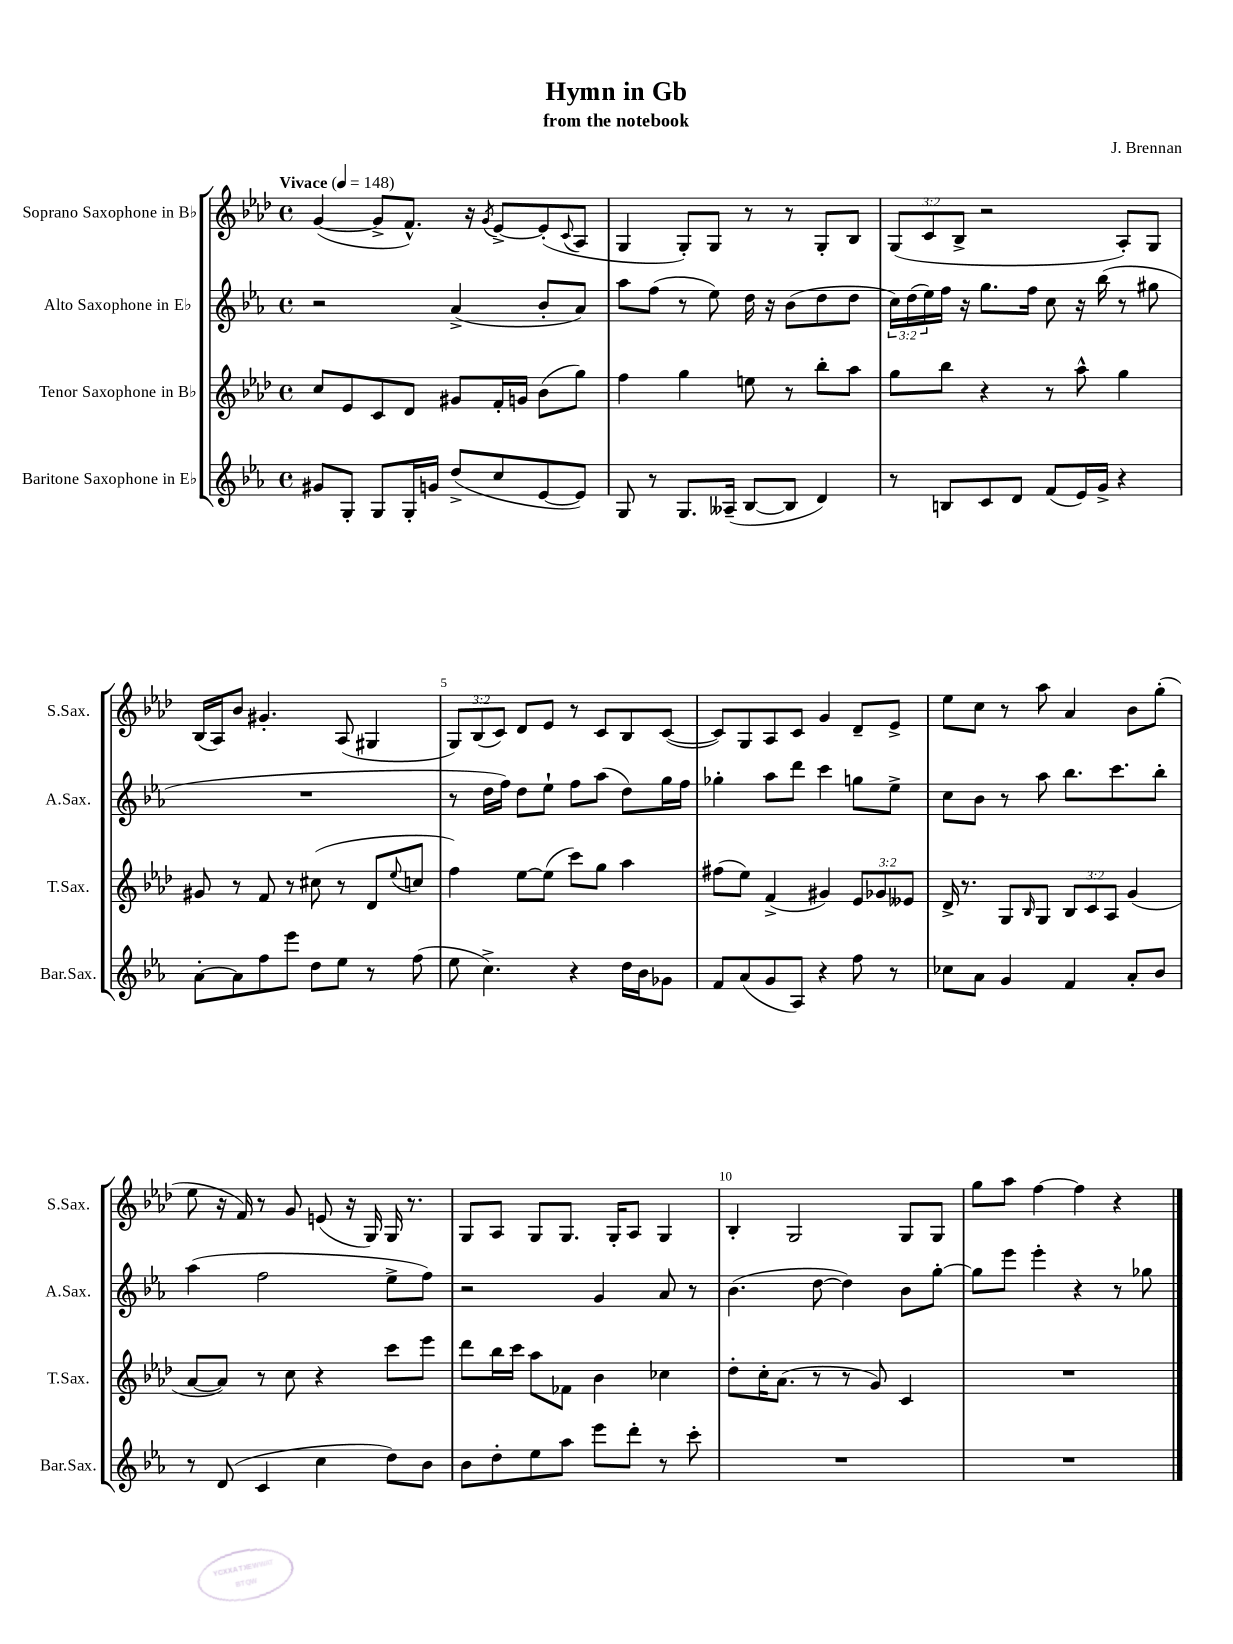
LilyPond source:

\header { title = "Hymn in Gb" composer = "J. Brennan" subtitle = "from the notebook" }
<<
\new StaffGroup <<
\new Staff = "s0" \with { instrumentName = "Soprano Saxophone in Bb" shortInstrumentName = "S.Sax." } {
    \clef treble \key aes \major \defaultTimeSignature \time 4/4 \override Staff.TupletNumber.text = #tuplet-number::calc-fraction-text \tempo "Vivace" 4 = 148
    g'4~( g'8-> f'8.-^) r16 \acciaccatura { g'8 } ees'8~-> ees'8-.( \appoggiatura { c'8 } aes8 |
    g4 g8-.) g8 r8 r8 g8-. bes8 |
    \tuplet 3/2 { g8( c'8 bes8-> } r2 aes8-.) g8 |
    bes16( aes16) bes'8 gis'4.-. aes8( gis4 |
    \tuplet 3/2 { g8) bes8( c'8) } des'8 ees'8 r8 c'8 bes8 c'8~( |
    c'8) g8 aes8 c'8 g'4 des'8-- ees'8-> |
    ees''8 c''8 r8 aes''8 aes'4 bes'8 g''8-.( |
    ees''8 r16 f'16) r8 g'8 e'8( r16 g16) g16 r8. |
    g8 aes8 g8 g8. g16-. aes8 g4 |
    bes4-. g2 g8 g8 |
    g''8 aes''8 f''4~ f''4 r4 \bar "|." |
}
\new Staff = "s1" \with { instrumentName = "Alto Saxophone in Eb" shortInstrumentName = "A.Sax." } {
    \clef treble \key ees \major \defaultTimeSignature \time 4/4 \override Staff.TupletNumber.text = #tuplet-number::calc-fraction-text
    r2 aes'4->( bes'8-. aes'8) |
    aes''8 f''8( r8 ees''8) d''16 r16 bes'8( d''8 d''8 |
    \tuplet 3/2 { c''16) d''16( ees''16) } f''16 r16 g''8. f''16 c''8 r16 bes''16( r8 gis''8 |
    R1 |
    r8 d''16 f''16) d''8 ees''8-! f''8 aes''8( d''8) g''16 f''16 |
    ges''4-. aes''8 d'''8 c'''4 g''8 ees''8-> |
    c''8 bes'8 r8 aes''8 bes''8. c'''8. bes''8-. |
    aes''4( f''2 ees''8-> f''8) |
    r2 g'4 aes'8 r8 |
    bes'4.( d''8~ d''4) bes'8 g''8~-. |
    g''8 ees'''8 ees'''4-. r4 r8 ges''8 \bar "|." |
}
\new Staff = "s2" \with { instrumentName = "Tenor Saxophone in Bb" shortInstrumentName = "T.Sax." } {
    \clef treble \key aes \major \defaultTimeSignature \time 4/4 \override Staff.TupletNumber.text = #tuplet-number::calc-fraction-text
    c''8 ees'8 c'8 des'8 gis'8 f'16-. g'16 bes'8( g''8) |
    f''4 g''4 e''8 r8 bes''8-. aes''8 |
    g''8 bes''8 r4 r8 aes''8-^ g''4 |
    gis'8 r8 f'8 r8 cis''8( r8 des'8 \appoggiatura { ees''8 } c''8 |
    f''4) ees''8~ ees''8( c'''8) g''8 aes''4 |
    fis''8( ees''8) f'4->( gis'4) \tuplet 3/2 { ees'8 ges'8 eeses'8 } |
    des'16-> r8. g8 \grace { bes16 } g8 \tuplet 3/2 { bes8 c'8 aes8 } g'4( |
    aes'8~ aes'8) r8 c''8 r4 c'''8 ees'''8 |
    des'''8 bes''16 c'''16 aes''8 fes'8 bes'4 ces''4 |
    des''8-. c''16-. aes'8.( r8 r8 g'8) c'4 |
    R1 \bar "|." |
}
\new Staff = "s3" \with { instrumentName = "Baritone Saxophone in Eb" shortInstrumentName = "Bar.Sax." } {
    \clef treble \key ees \major \defaultTimeSignature \time 4/4
    gis'8 g8-. g8 g16-. g'16 d''8->( c''8 ees'8~ ees'8) |
    g8 r8 g8. aeses16--( bes8~ bes8 d'4) |
    r8 b8 c'8 d'8 f'8( ees'16) g'16-> r4 |
    aes'8~-. aes'8 f''8 ees'''8 d''8 ees''8 r8 f''8( |
    ees''8 c''4.->) r4 d''16 bes'16 ges'8 |
    f'8 aes'8( g'8 aes8) r4 f''8 r8 |
    ces''8 aes'8 g'4 f'4 aes'8-. bes'8 |
    r8 d'8( c'4 c''4 d''8) bes'8 |
    bes'8 d''8-. ees''8 aes''8 ees'''8 d'''8-. r8 c'''8-. |
    R1 |
    R1 \bar "|." |
}
>>
>>
\layout { \context { \Score \override BarNumber.break-visibility = ##(#f #t #t) barNumberVisibility = #(every-nth-bar-number-visible 5) } }
